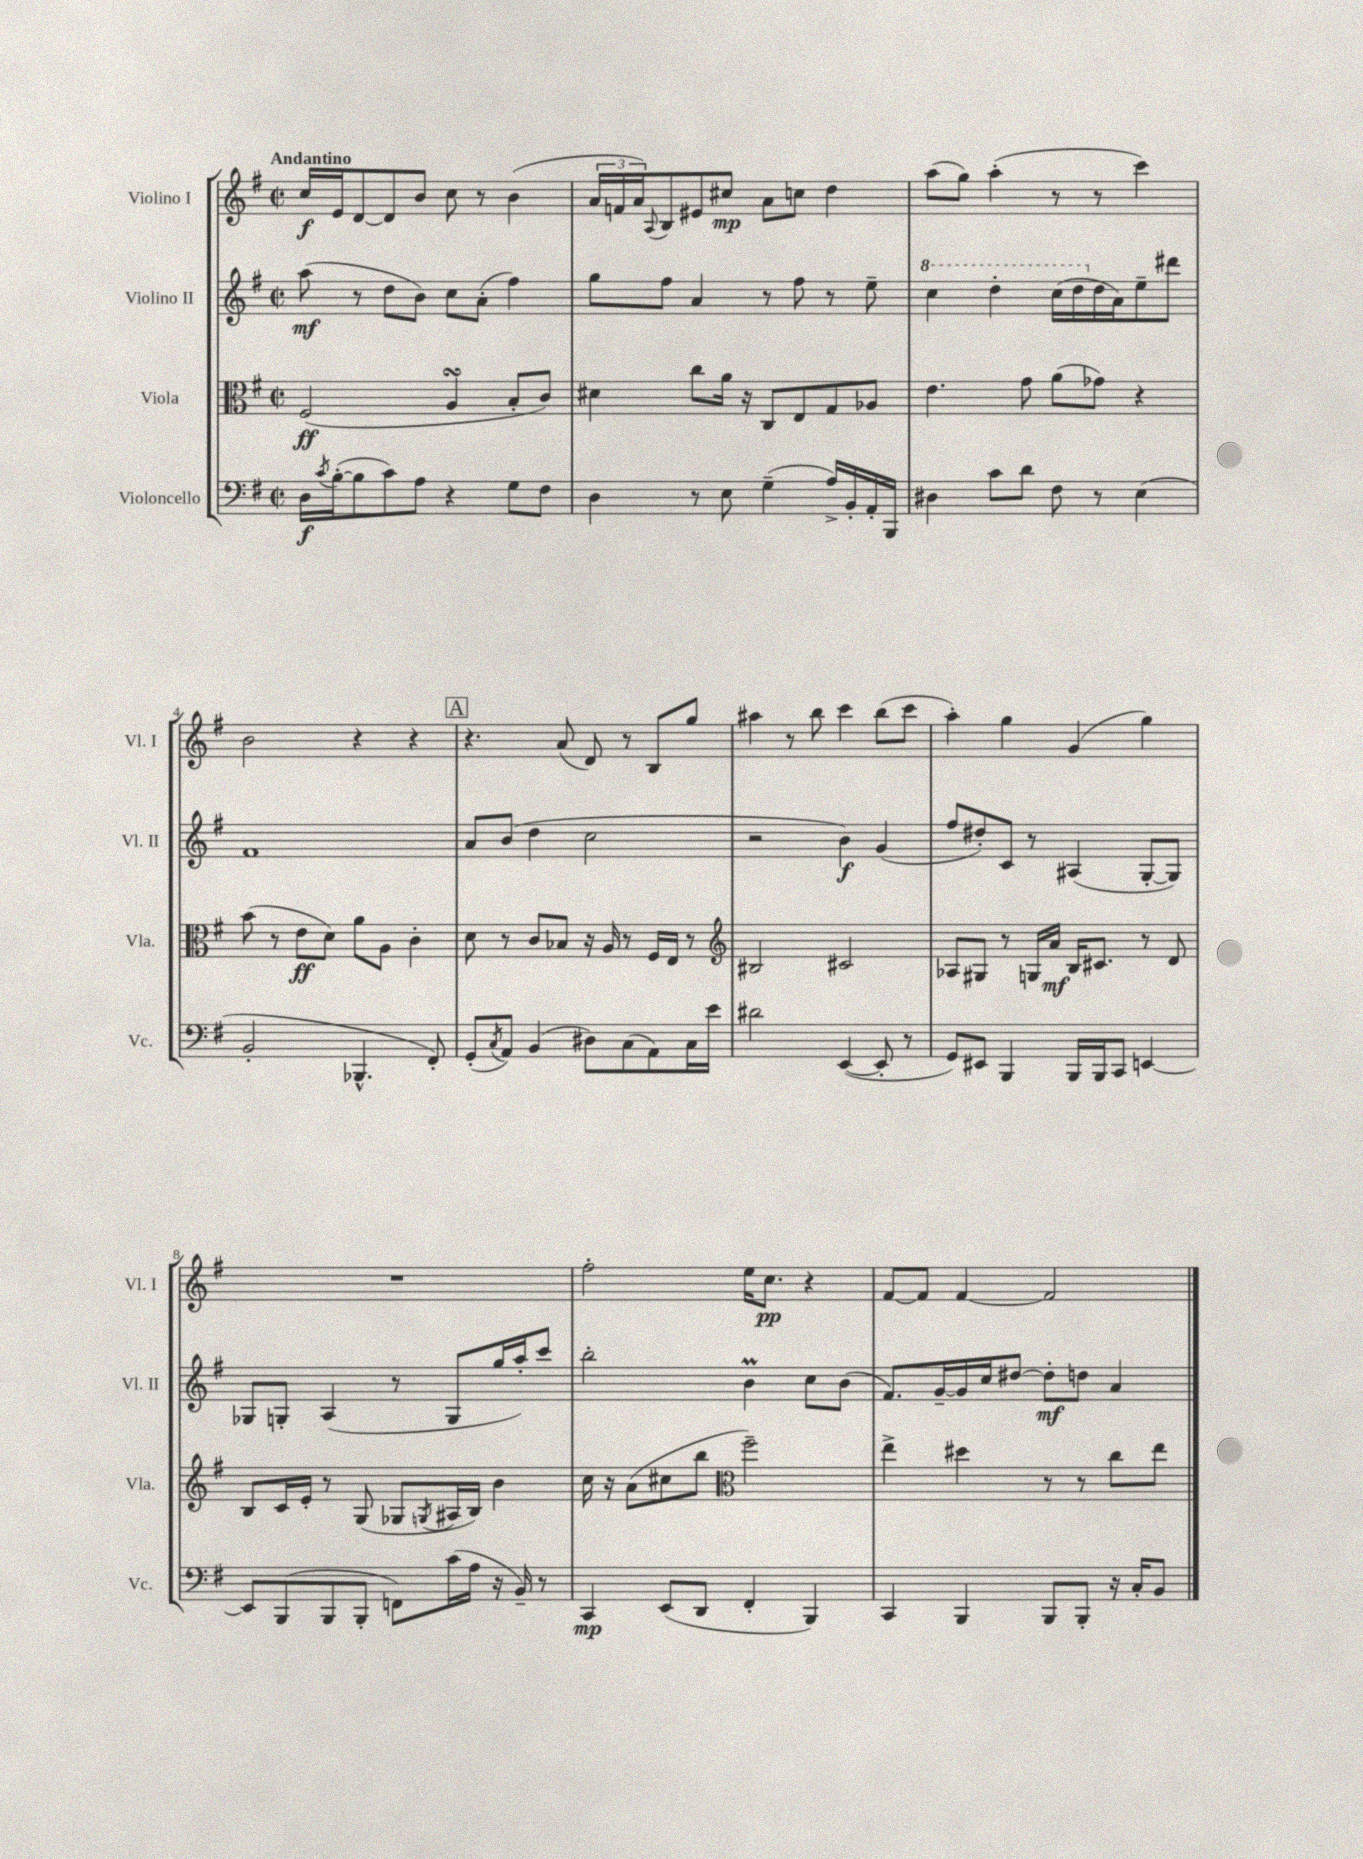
<<
\new StaffGroup <<
\new Staff = "s0" \with { instrumentName = "Violino I" shortInstrumentName = "Vl. I" } {
    \clef treble \key g \major \defaultTimeSignature \time 2/2 \tempo "Andantino"
    c''16\f e'16 d'8~ d'8 b'8 c''8 r8 b'4( |
    \tuplet 3/2 { a'16 f'16 a'16) } \appoggiatura { a8 } b8 eis'8 cis''8\mp a'8 c''8 d''4 |
    a''8( g''8) a''4-.( r8 r8 c'''4) |
    b'2 r4 r4 |
    \mark \markup { \box "A" } r4. a'8( d'8) r8 b8 g''8 |
    ais''4 r8 b''8 c'''4 b''8( c'''8 |
    a''4-.) g''4 g'4( g''4) |
    R1 |
    fis''2-. e''16 c''8.\pp r4 |
    fis'8~ fis'8 fis'4~ fis'2 \bar "|." |
}
\new Staff = "s1" \with { instrumentName = "Violino II" shortInstrumentName = "Vl. II" } {
    \clef treble \key g \major \defaultTimeSignature \time 2/2
    a''8\mf( r8 d''8 b'8) c''8 a'8-.( fis''4) |
    g''8 fis''8 a'4 r8 fis''8 r8 e''8-- |
    \ottava #1 c'''4 d'''4-. c'''16( d'''16 \ottava #0 d''16 a'16) e''8-- dis'''8 |
    fis'1 |
    \mark \markup { \box "A" } a'8 b'8( d''4 c''2 |
    r2 b'4\f) g'4( |
    fis''8 dis''8-.) c'8 r8 ais4( g8~-. g8) |
    ges8 g8-. a4( r8 g8 g''16 a''16-.) c'''8 |
    b''2-. b'4\prall c''8 b'8( |
    fis'8.) g'16~-- g'16 c''16 dis''8~ dis''8-.\mf d''8 a'4 \bar "|." |
}
\new Staff = "s2" \with { instrumentName = "Viola" shortInstrumentName = "Vla." } {
    \clef alto \key g \major \defaultTimeSignature \time 2/2
    fis2\ff( a4\turn b8-. c'8) |
    dis'4 c''8 a'16 r16 c8 e8 g8 aes8 |
    e'4. g'8 a'8( ges'8) r4 |
    b'8( r8 e'8\ff d'8) a'8 a8 c'4-. |
    \mark \markup { \box "A" } d'8 r8 c'8 bes8 r16 a16 r8 fis16 e16 r8 |
    \clef treble bis2 cis'2 |
    aes8 gis8 r8 g16 a'16\mf b16 cis'8. r8 d'8 |
    b8 c'16 e'16-. r8 g8( ges8 \acciaccatura { g8 } ais16 b16) b'4 |
    c''16 r16 a'8( cis''8 b''8 \clef alto fis''2--) |
    e''4-> dis''4 r8 r8 c''8 e''8 \bar "|." |
}
\new Staff = "s3" \with { instrumentName = "Violoncello" shortInstrumentName = "Vc." } {
    \clef bass \key g \major \defaultTimeSignature \time 2/2
    d16\f \acciaccatura { c'8 } b16~-.( b8 c'8) a8 r4 g8 fis8 |
    d4 r8 e8 g4--( a16->) b,16-. a,16-. b,,16 |
    dis4 c'8 d'8 fis8 r8 e4( |
    b,2-. bes,,4.-^ fis,8-.) |
    \mark \markup { \box "A" } g,8-.( \acciaccatura { c8 } a,8) b,4( dis8) c8( a,8) c16 e'16 |
    dis'2 e,4~( e,8-. r8 |
    g,8) eis,8 b,,4 b,,16 b,,16 c,8 e,4~ |
    e,8 b,,8( b,,8 b,,8-. f,8) c'16( a16 r16 b,16--) r8 |
    c,4\mp e,8( d,8 fis,4-. b,,4) |
    c,4 b,,4 b,,8 b,,8-. r16 c16-. b,8 \bar "|." |
}
>>
>>
